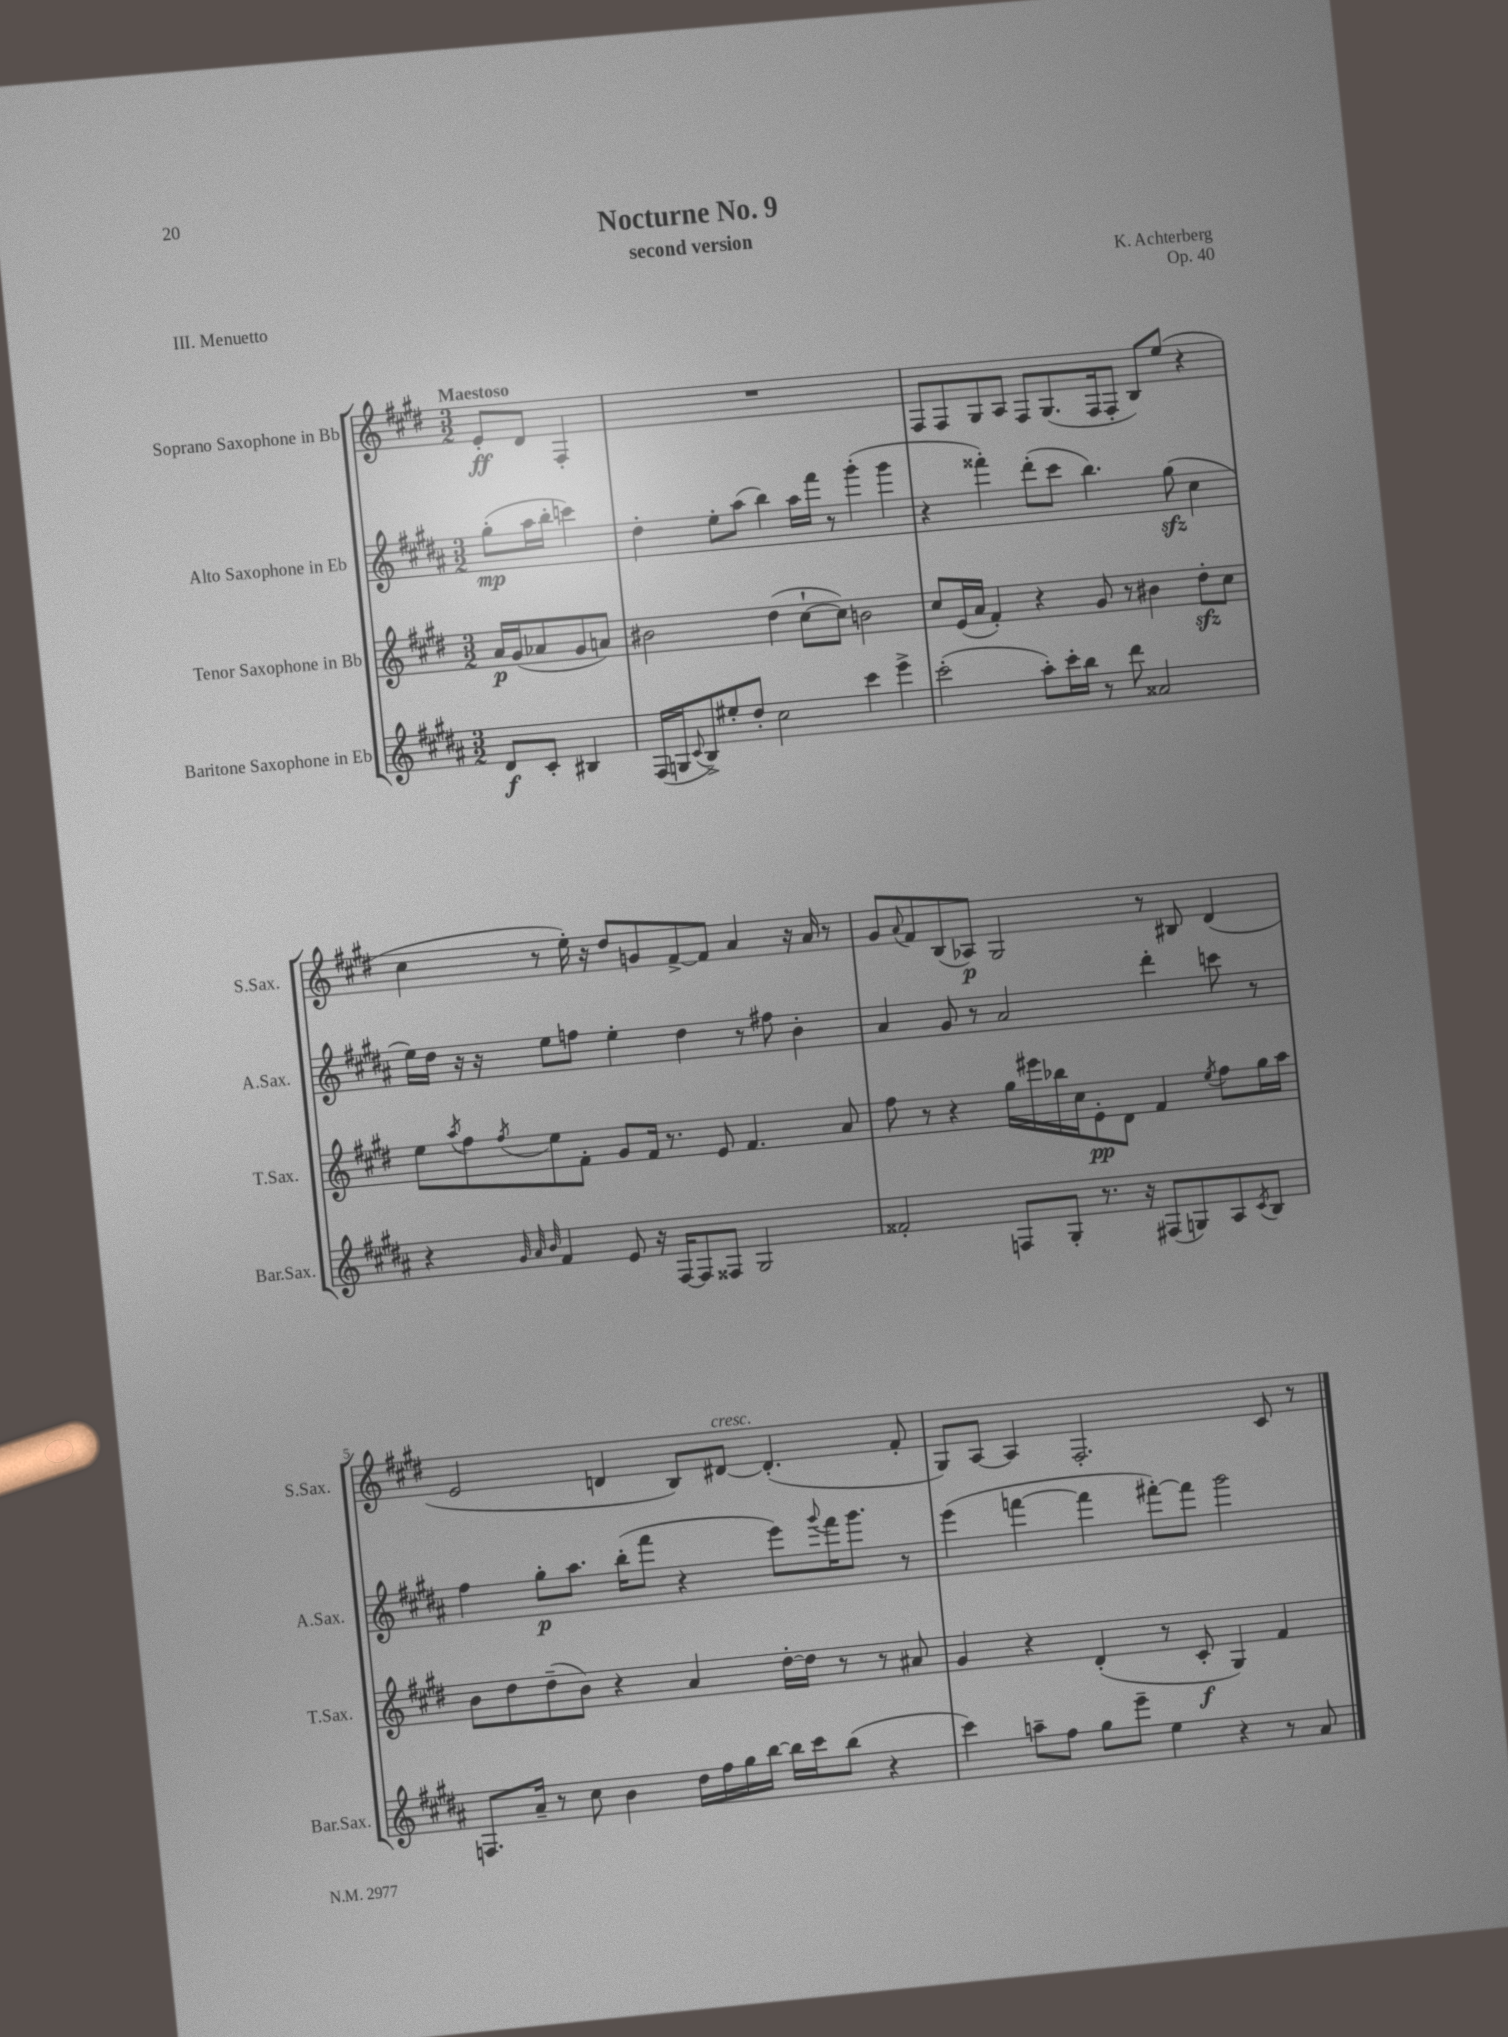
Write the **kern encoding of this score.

**kern	**kern	**kern	**kern
*staff4	*staff3	*staff2	*staff1
*clefG2	*clefG2	*clefG2	*clefG2
*k[f#c#g#d#a#]	*k[f#c#g#d#]	*k[f#c#g#d#a#]	*k[f#c#g#d#]
*M3/2	*M3/2	*M3/2	*M3/2
8d#	16a	(8gg#'	8e'
.	(16g#	.	.
8c#'	8a-	16aa#	8d#
.	.	16bb'	.
4B#	8g#	4ccc)	4F#'
.	8a)	.	.
=	=	=	=
(16F#	2b#	4dd#'	1.r
16G	.	.	.
8qqc#	.	.	.
8B^)	.	.	.
8ee#'	.	8ee'	.
8dd#'	.	(8aa#	.
2cc#	(4dd#	4bb)	.
.	[8cc#`	16aa#	.
.	.	16fff#	.
.	8cc#])	8r	.
4ccc#	2b	(4ggg#'	.
4eee^	.	4ggg#	.
=	=	=	=
(2ccc#'	8cc#	4r	8F#
.	(16e	.	8F#
.	16a	.	.
.	4f#')	4fff##')	8G#
.	.	.	8A
8aa#')	4r	(8ddd#'	8F#
16ccc#'	.	8ccc#	(8.G#
16bb	.	.	.
8r	8g#	4.bb)	.
.	.	.	16F#
8ddd#	8r	.	8F#'
2a##	4b#	.	8B)
.	.	(8gg#	(8ee
.	8dd#'	4cc#	4r
.	8cc#	.	.
=	=	=	=
4r	8ee	16ee)	4cc#
.	.	16dd#	.
.	8qaa	.	.
.	8ff#	16r	.
.	.	16r	.
32qqg#	.	.	.
32qqa#	.	.	.
32qqb	8qff#	.	.
4f#	8ee	8ee	8r
.	8f#'	8ff	16ee')
.	.	.	16r
8e	8g#	4ee'	8dd#
16r	16f#	.	8g
[16F#	8.r	.	.
8F#]	.	4dd#	[8f#^
8F##	8e	.	8f#]
2G#	4.f#	8r	4a
.	.	8ff#	.
.	.	4b'	16r
.	.	.	16a
.	8a	.	8r
=	=	=	=
2f##'	8ff#	4a#	8g#
.	.	.	8qqa
.	8r	.	8f#
.	4r	8g#	(8B
.	.	8r	8A-)
8F	16gg#	2a#	2G#
.	16eee#	.	.
8G#'	16bb-	.	.
.	16cc#	.	.
8.r	8e'	.	.
.	8d#	.	.
16r	.	.	.
(8F#	4f#	4ddd#'	8r
8G)	.	.	8B#
.	8qee	.	.
8A#	8ff#	8ccc	(4d#
8qc#	.	.	.
8B	16gg#	8r	.
.	16aa	.	.
=	=	=	=
8.F	8b	4ff#	2e
.	8dd#	.	.
16a#~	.	.	.
8r	(8dd#~	8gg#'	.
8cc#	8b)	8.aa#	.
4b	4r	.	4d
.	.	(16bb'	.
.	.	8fff#	.
16dd#	4a	4r	8B)
16ff#	.	.	.
16gg#	.	.	[8d#
[16bb	.	.	.
16bb]	[16dd#'	8eee)	(4.d#']
16ccc#	16dd#]	.	.
.	.	8qqggg#	.
(8bb	8r	16fff#	.
.	.	8.ggg#	.
4r	8r	.	.
.	8a#	8r	8f#'
=	=	=	=
4ccc#)	4g#	(4eee	8G#)
.	.	.	[8A
8aa~	4r	[4fff	4A]
8ff#	.	.	.
8gg#	(4d#'	4fff]	2.F#'
8eee~	.	.	.
4ee	8r	[8fff#')	.
.	8c#'	8fff#]	.
4r	4G#)	2ggg#	.
8r	4f#	.	8c#
8a#	.	.	8r
==	==	==	==
*-	*-	*-	*-
